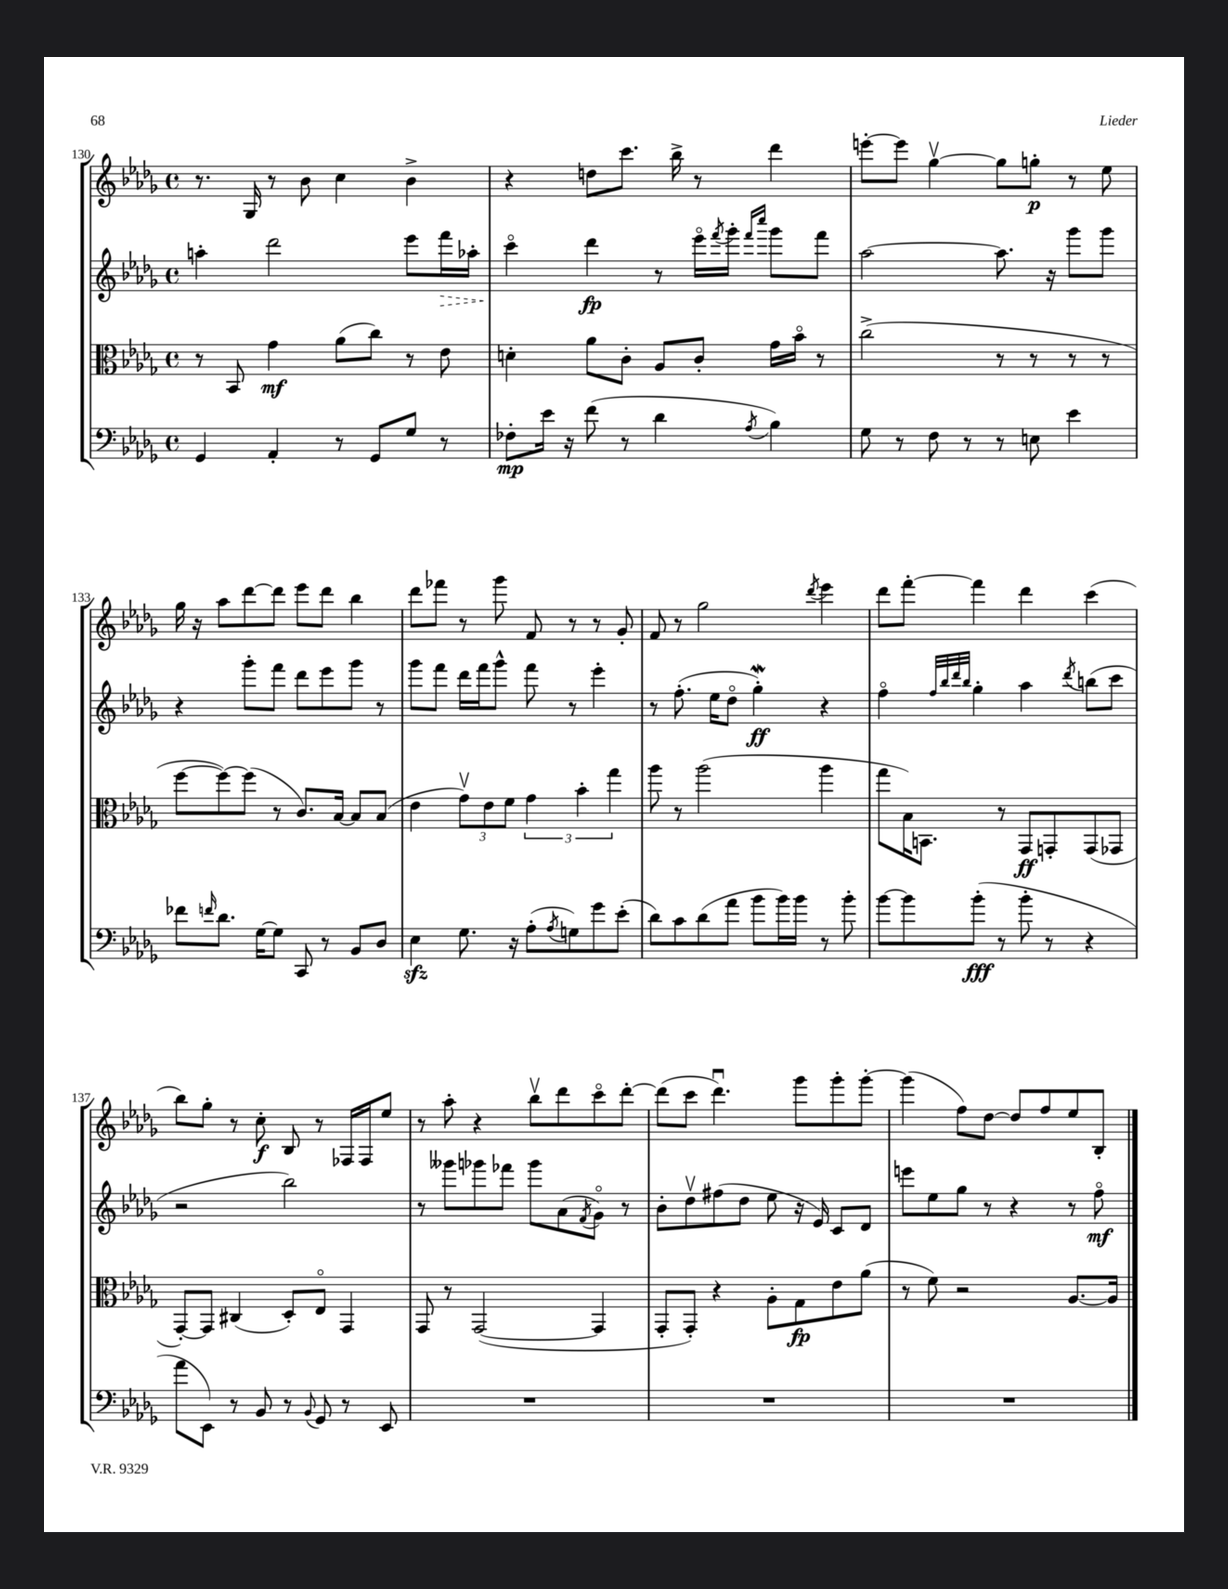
<<
\new StaffGroup <<
\new Staff = "s0" {
    \clef treble \key des \major \defaultTimeSignature \time 4/4
    r8. ges16 r8 bes'8 c''4 bes'4-> |
    r4 d''8 c'''8. bes''16-> r8 des'''4 |
    e'''8~-. e'''8 ges''4~\upbow ges''8 g''8-.\p r8 ees''8 |
    ges''16 r16 aes''8 des'''8~ des'''8 ees'''8 des'''8 bes''4 |
    des'''8 fes'''8 r8 ges'''8 f'8 r8 r8 ges'8-. |
    f'8 r8 ges''2 \acciaccatura { des'''8 } ees'''4 |
    des'''8 f'''8~-. f'''4 des'''4 c'''4( |
    bes''8) ges''8-. r8 c''8-.\f bes8 r8 fes16 fes16 ees''8 |
    r8 aes''8-. r4 bes''8\upbow des'''8 c'''8\flageolet des'''8~-. |
    des'''8( c'''8 des'''4.\downbow) ges'''8 ges'''8-. ges'''8~-. |
    ges'''4( f''8) des''8~ des''8 f''8 ees''8 bes8-. \bar "|." |
}
\new Staff = "s1" {
    \clef treble \key des \major \defaultTimeSignature \time 4/4
    a''4-. des'''2 ees'''8 \once \override Hairpin.style = #'dashed-line f'''16\> aes''16-. |
    c'''4\flageolet\! des'''4\fp r8 ees'''16\flageolet \acciaccatura { f'''8 } ges'''16-. \grace { f'''16 c''''16 } ges'''8 f'''8 |
    aes''2~ aes''8. r16 ges'''8 ges'''8 |
    r4 ges'''8-. f'''8 des'''8 ees'''8 ges'''8 r8 |
    ges'''8 f'''8 des'''16 f'''16 ges'''8-^ f'''8 r8 ees'''4-. |
    r8 f''8.-.( ees''16 des''8\flageolet ges''4-.\mordent\ff) r4 |
    f''4\flageolet \grace { f''32 bes''32 des'''32 bes''32 } ges''4-. aes''4 \acciaccatura { des'''8 } b''8( c'''8 |
    r2 bes''2) |
    r8 geses'''8 ges'''8 fes'''8 ges'''8 aes'8( \acciaccatura { f'8 } ges'8\flageolet) r8 |
    bes'8-. des''8\upbow fis''8( des''8 ees''8 r16 ees'16) c'8 des'8 |
    e'''8 ees''8 ges''8 r8 r4 r8 f''8\flageolet\mf \bar "|." |
}
\new Staff = "s2" {
    \clef alto \key des \major \defaultTimeSignature \time 4/4
    r8 bes,8 ges'4\mf aes'8( c''8) r8 ees'8 |
    d'4-. aes'8 c'8-. aes8 c'8-. ges'16 bes'16\flageolet r8 |
    c''2->( r8 r8 r8 r8 |
    f''8~ f''8~) f''8( r8 c'8.) bes16~ bes8 bes8( |
    ees'4 \tuplet 3/2 { ges'8\upbow) ees'8 f'8 } \tuplet 3/2 { ges'4 bes'4-. ges''4 } |
    aes''8 r8 aes''2( aes''4 |
    ges''8 bes16) b,8. r8 ges,8\ff g,8-. g,8( ges,8 |
    ges,8~-.) ges,8 cis4( des8-.) ees8\flageolet ges,4 |
    ges,8 r8 ges,2~( ges,4 |
    ges,8-. ges,8-.) r4 aes8-. ges8\fp ees'8 aes'8( |
    r8 f'8) r2 aes8.~ aes16 \bar "|." |
}
\new Staff = "s3" {
    \clef bass \key des \major \defaultTimeSignature \time 4/4
    ges,4 aes,4-. r8 ges,8 ges8 r8 |
    fes8-.\mp ees'16 r16 f'8( r8 des'4 \acciaccatura { aes8 } bes4) |
    ges8 r8 f8 r8 r8 e8 ees'4 |
    fes'8 \grace { f'16 } des'8. ges16~ ges8 c,8 r8 bes,8 des8 |
    ees4\sfz ges8. r16 aes8-.( \acciaccatura { aes8 } g8) ges'8 ees'8-.( |
    des'8) c'8 des'8( aes'8 bes'8 bes'16) bes'16 r8 bes'8-. |
    bes'8~ bes'8 bes'8-.\fff( r8 bes'8-. r8 r4 |
    aes'8 ees,8) r8 bes,8 r8 \appoggiatura { bes,8 } ges,8 r8 ees,8 |
    R1 |
    R1 |
    R1 \bar "|." |
}
>>
>>
\layout { \context { \Score currentBarNumber = #130 } }
